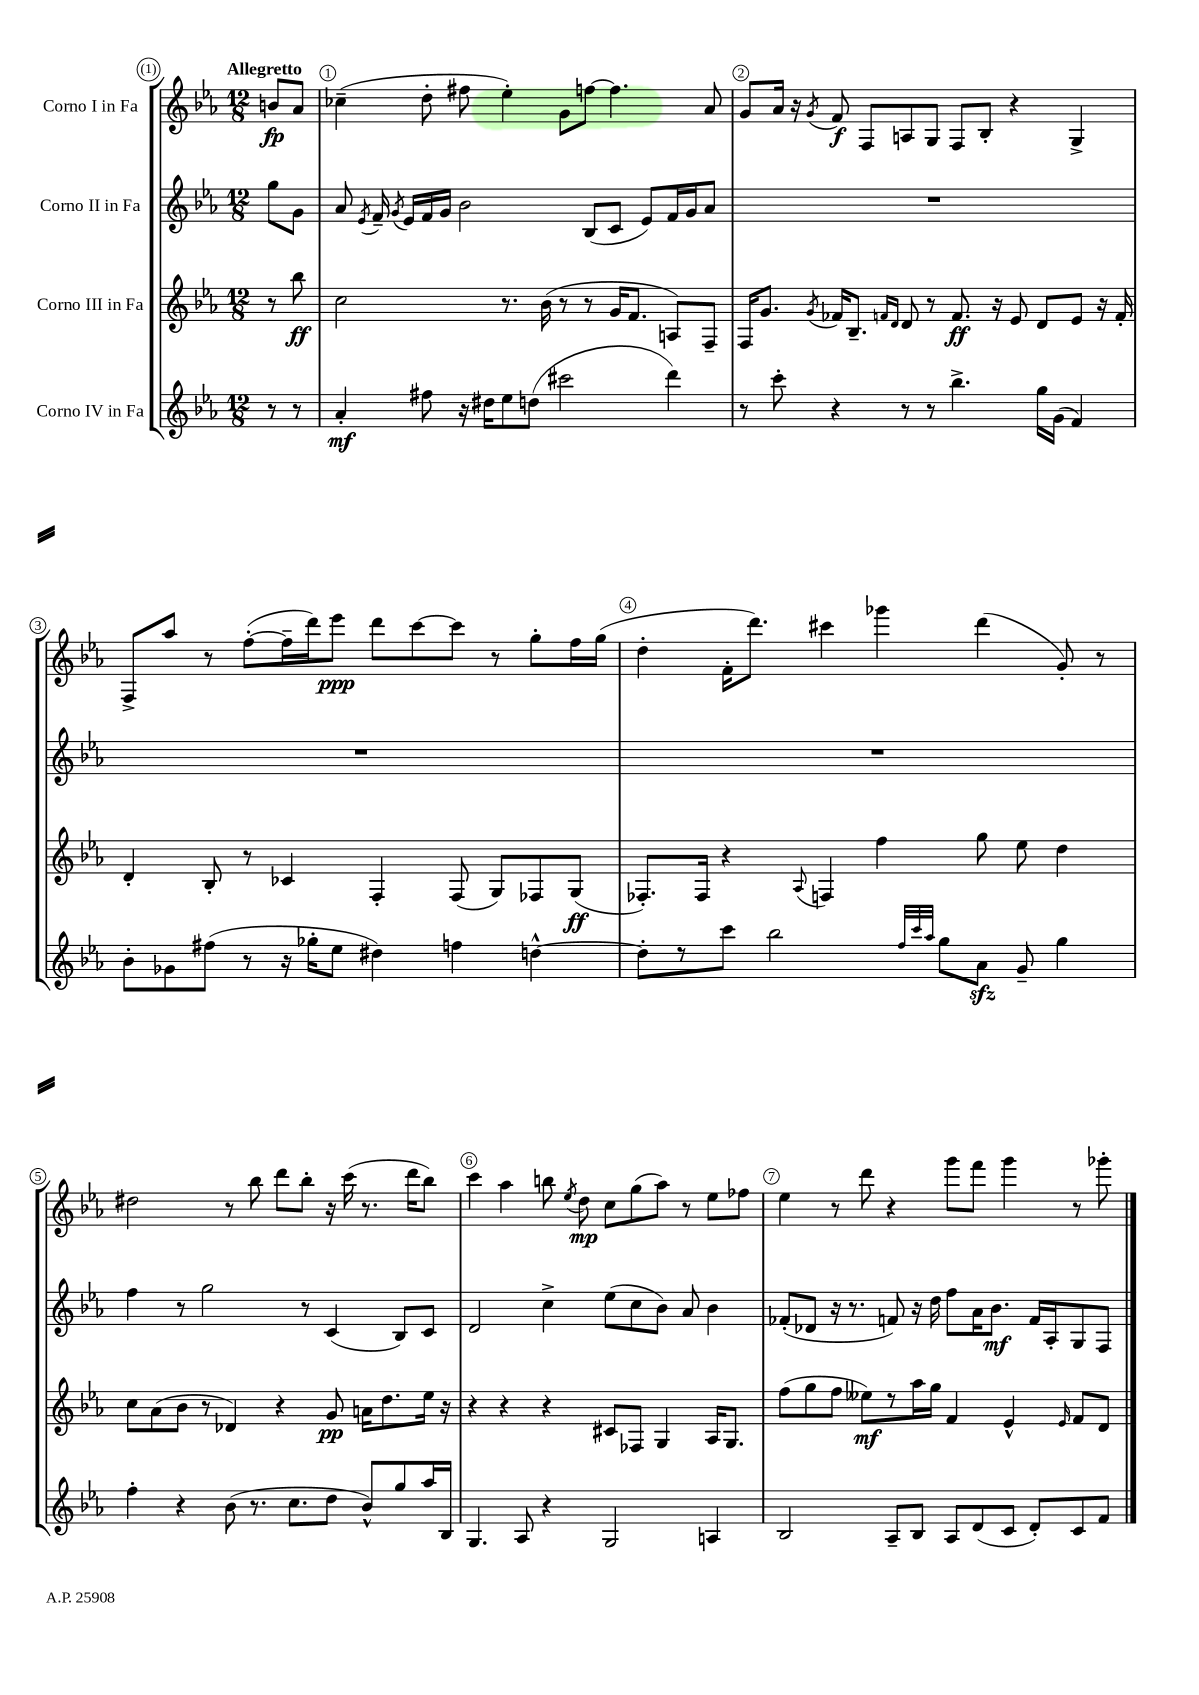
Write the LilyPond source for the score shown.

<<
\new StaffGroup <<
\new Staff = "s0" \with { instrumentName = "Corno I in Fa" } {
    \clef treble \key ees \major \numericTimeSignature \time 12/8 \partial 4 \tempo "Allegretto"
    \autoBeamOff b'8[\fp aes'8] |
    ces''4--( d''8-. fis''8 ees''4-.) g'8[ f''8]~ f''4. aes'8 |
    g'8[ aes'16] r16 \acciaccatura { g'8 } f'8\f f8[ a8 g8] f8[ bes8]-. r4 g4-> |
    f8[-> aes''8] r8 f''8[~-.( f''16-- d'''16) ees'''8]\ppp d'''8[ c'''8~ c'''8] r8 g''8[-. f''16 g''16]( |
    d''4-. f'16[-. d'''8.]) cis'''4 ges'''4 d'''4( g'8-.) r8 |
    dis''2 r8 bes''8 d'''8[ bes''8]-. r16 c'''16( r8. d'''16[ bes''8]) |
    c'''4 aes''4 b''8 \acciaccatura { ees''8 } d''8\mp c''8[ g''8( aes''8]) r8 ees''8[ fes''8] |
    ees''4 r8 d'''8 r4 g'''8[ f'''8] g'''4 r8 ges'''8-. \bar "|." |
}
\new Staff = "s1" \with { instrumentName = "Corno II in Fa" } {
    \clef treble \key ees \major \numericTimeSignature \time 12/8 \partial 4
    \autoBeamOff g''8[ g'8] |
    aes'8 \acciaccatura { ees'8 } f'16-- \acciaccatura { g'8 } ees'16[ f'16 g'16] bes'2 bes8[( c'8] ees'8[) f'16 g'16 aes'8] |
    R1. |
    R1. |
    R1. |
    f''4 r8 g''2 r8 c'4( bes8[) c'8] |
    d'2 c''4-> ees''8[( c''8 bes'8]) aes'8 bes'4 |
    fes'8[-.( des'8] r16 r8. f'8) r16 d''16 f''8[ aes'16 bes'8.]\mf f'16[ aes16-. g8 f8] \bar "|." |
}
\new Staff = "s2" \with { instrumentName = "Corno III in Fa" } {
    \clef treble \key ees \major \numericTimeSignature \time 12/8 \partial 4
    \autoBeamOff r8 bes''8\ff |
    c''2 r8. bes'16( r8 r8 g'16[ f'8.] a8[) f8]-- |
    f16[ g'8.] \acciaccatura { g'8 } fes'16[ bes8.]-- \grace { f'16[ d'16] } d'8 r8 f'8.\ff r16 ees'8 d'8[ ees'8] r16 f'16-. |
    d'4-. bes8-. r8 ces'4 f4-. f8( g8[) fes8 g8]\ff( |
    fes8.[-.) fes16] r4 \appoggiatura { aes8 } f4 f''4 g''8 ees''8 d''4 |
    c''8[ aes'8( bes'8] r8 des'4) r4 g'8\pp a'16[ d''8. ees''16] r16 |
    r4 r4 r4 cis'8[ fes8] g4 aes16[ g8.] |
    f''8[( g''8 f''8] eeses''8[\mf) r8 aes''16 g''16] f'4 ees'4-^ \grace { ees'16 } f'8[ d'8] \bar "|." |
}
\new Staff = "s3" \with { instrumentName = "Corno IV in Fa" } {
    \clef treble \key ees \major \numericTimeSignature \time 12/8 \partial 4
    \autoBeamOff r8 r8 |
    aes'4-.\mf fis''8 r16 dis''16[ ees''8 d''8]( cis'''2 d'''4) |
    r8 c'''8-. r4 r8 r8 bes''4.-> g''16[ g'16]( f'4) |
    bes'8[-. ges'8 fis''8]( r8 r16 ges''16[-. ees''8] dis''4) f''4 d''4~-^ |
    d''8[-. r8 c'''8] bes''2 \grace { f''32[ c'''32 aes''32] } g''8[ aes'8]\sfz g'8-- g''4 |
    f''4-. r4 bes'8( r8. c''8.[ d''8] bes'8[-^) g''8 aes''16 bes16] |
    g4. aes8 r4 g2 a4 |
    bes2 aes8[-- bes8] aes8[ d'8( c'8] d'8[-.) c'8 f'8] \bar "|." |
}
>>
>>
\layout { \context { \Score \override BarNumber.break-visibility = ##(#f #t #t) barNumberVisibility = #all-bar-numbers-visible \override BarNumber.stencil = #(make-stencil-circler 0.1 0.3 ly:text-interface::print) } }
